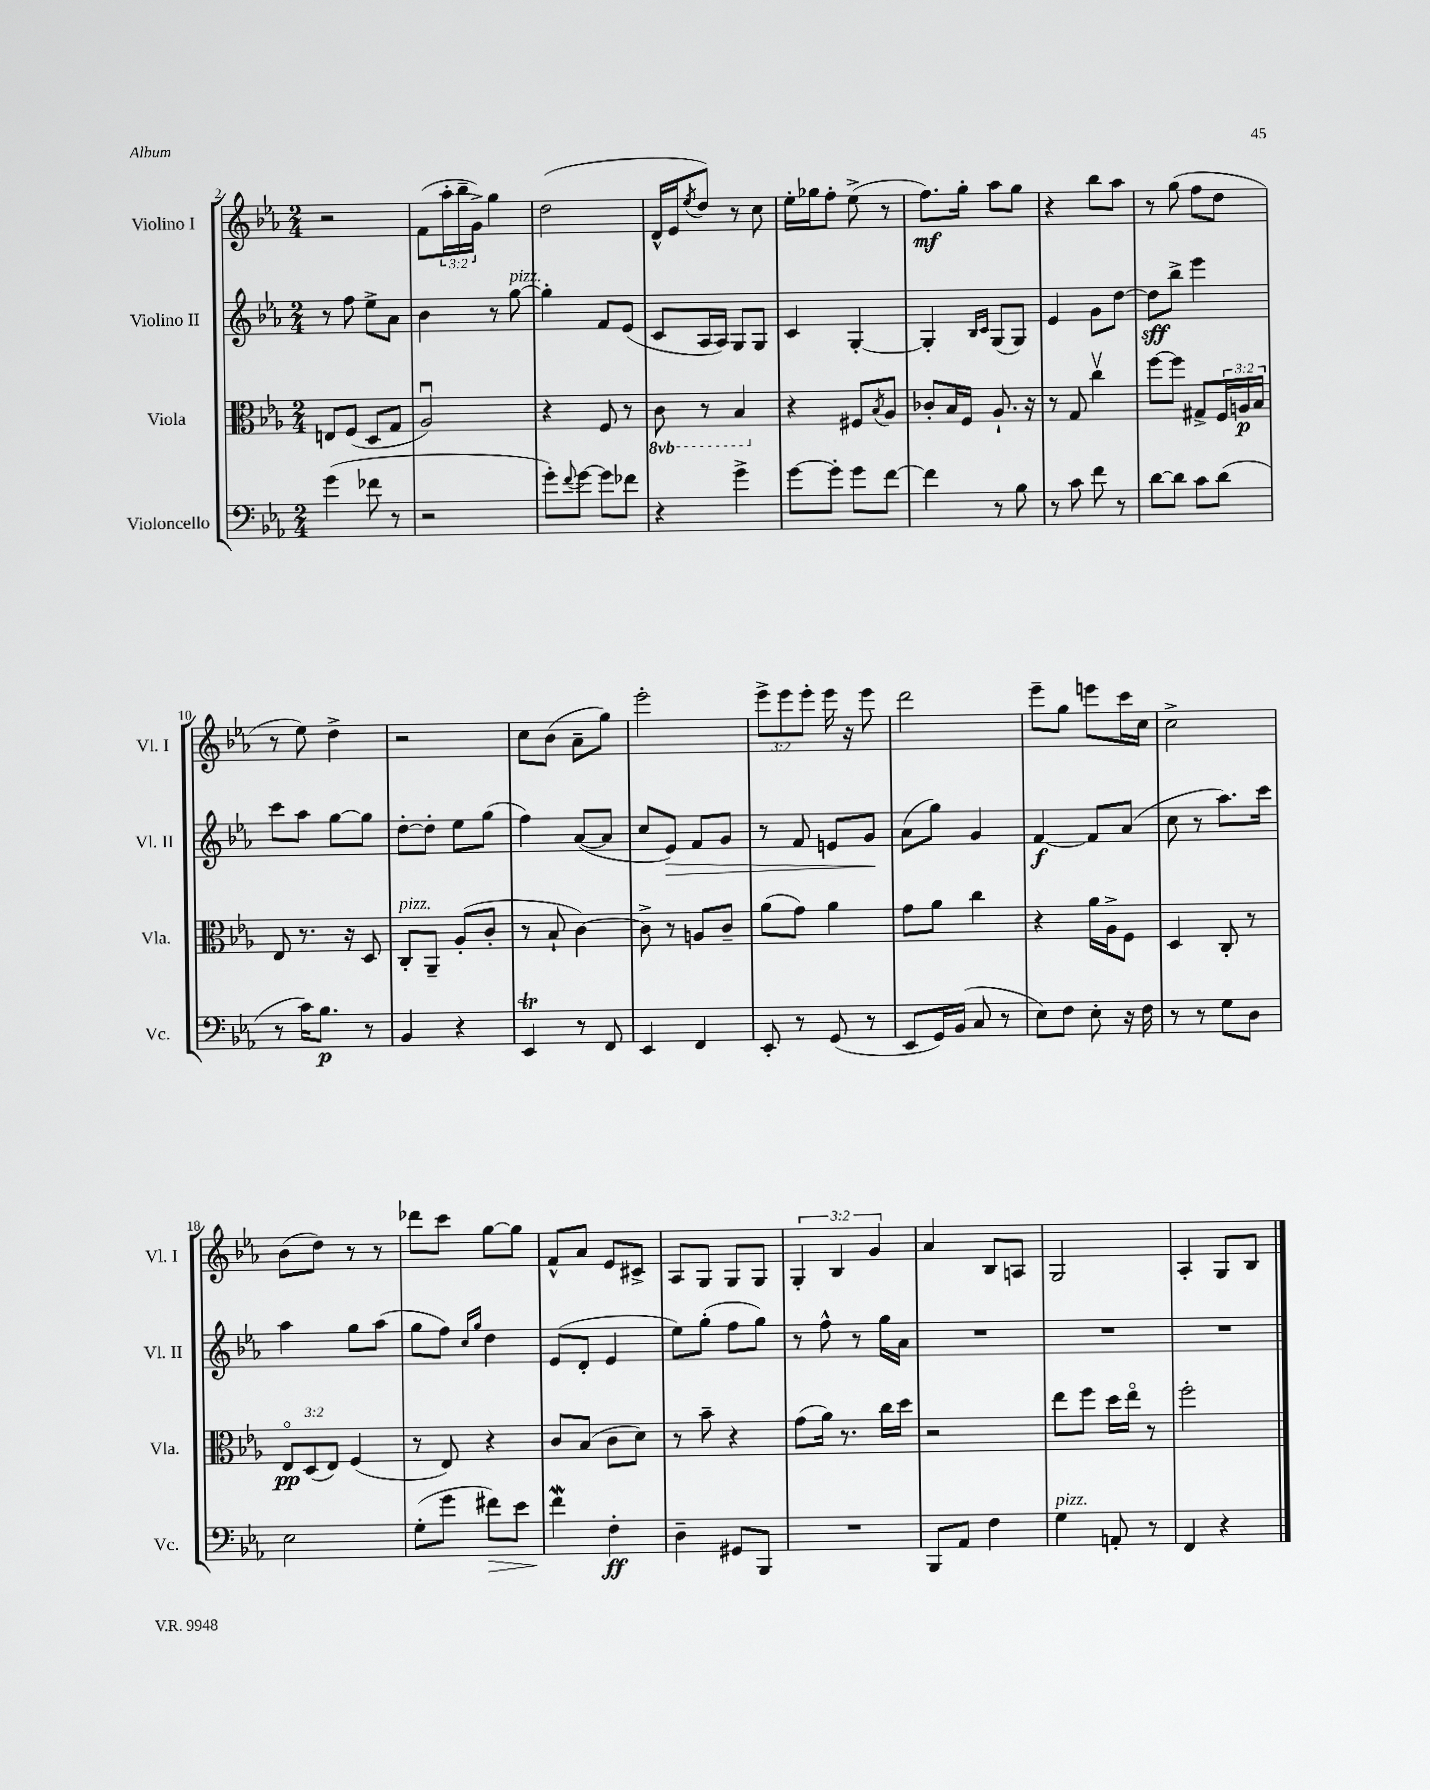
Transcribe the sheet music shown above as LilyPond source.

<<
\new StaffGroup <<
\new Staff = "s0" \with { instrumentName = "Violino I" shortInstrumentName = "Vl. I" } {
    \clef treble \key ees \major \numericTimeSignature \time 2/4 \override Staff.TupletNumber.text = #tuplet-number::calc-fraction-text
    r2 |
    f'8( \tuplet 3/2 { aes''16-. bes''16-- g'16->) } g''4 |
    d''2( |
    d'16-^ ees'16 \acciaccatura { ees''8 } d''8) r8 c''8 |
    ees''16-. ges''16 f''8-. ees''8->( r8 |
    f''8.\mf) g''16-. aes''8 g''8 |
    r4 bes''8 aes''8 |
    r8 g''8( f''8 d''8 |
    r8 ees''8) d''4-> |
    r2 |
    c''8 bes'8( aes'8-- g''8) |
    ees'''2-. |
    \tuplet 3/2 { ees'''8-> ees'''8 ees'''8-. } ees'''16 r16 ees'''8 |
    d'''2 |
    ees'''8-- g''8 e'''8 c'''16 c''16 |
    c''2-> |
    bes'8( d''8) r8 r8 |
    des'''8 c'''8 g''8~ g''8 |
    f'8-^ aes'8 ees'8 cis'8-> |
    aes8 g8 g8 g8 |
    \tuplet 3/2 { g4-. bes4 g'4 } |
    aes'4 bes8 a8 |
    g2 |
    aes4-. g8 bes8 \bar "|." |
}
\new Staff = "s1" \with { instrumentName = "Violino II" shortInstrumentName = "Vl. II" } {
    \clef treble \key ees \major \numericTimeSignature \time 2/4
    r8 f''8 ees''8-> aes'8 |
    bes'4 r8 g''8~^\markup { \italic "pizz." } |
    g''4-. f'8 ees'8( |
    c'8 aes16 aes16) g8 g8 |
    c'4 g4~-. |
    g4-. \grace { bes16 c'16 } g8( g8) |
    ees'4 g'8 d''8~ |
    d''8\sff bes''8-> ees'''4 |
    c'''8 aes''8 g''8~ g''8 |
    d''8~-. d''8-. ees''8 g''8( |
    f''4) aes'8~( aes'8 |
    c''8 ees'8\>) f'8 g'8 |
    r8 f'8 e'8 g'8\! |
    aes'8( g''8) g'4 |
    f'4~\f f'8 aes'8( |
    c''8 r8 aes''8.) c'''16 |
    aes''4 g''8 aes''8( |
    g''8 f''8) \grace { c''16 g''16 } d''4 |
    ees'8( d'8-. ees'4 |
    ees''8) g''8-.( f''8 g''8) |
    r8 f''8-^ r8 g''16 aes'16 |
    R2 |
    R2 |
    R2 \bar "|." |
}
\new Staff = "s2" \with { instrumentName = "Viola" shortInstrumentName = "Vla." } {
    \clef alto \key ees \major \numericTimeSignature \time 2/4 \override Staff.TupletNumber.text = #tuplet-number::calc-fraction-text \set Staff.ottavationMarkups = #ottavation-simple-ordinals
    e8 f8( d8 g8 |
    aes2\downbow) |
    r4 f8 r8 |
    \ottava #-1 c8 r8 bes,4 \ottava #0 |
    r4 fis8 \acciaccatura { bes8 } aes8 |
    ces'8-. bes16 f16 aes8.-! r16 |
    r8 g8 c''4\upbow |
    f''8~ f''8 gis8-> \tuplet 3/2 { f16 a16\p bes16 } |
    ees8 r8. r16 d8 |
    c8-.^\markup { \italic "pizz." } aes,8-- aes8-.( c'8-. |
    r8 bes8-! c'4~) |
    c'8-> r8 a8 c'8-- |
    aes'8( g'8) aes'4 |
    g'8 aes'8 c''4 |
    r4 aes'16 aes16-> f8 |
    d4 c8-. r8 |
    \tuplet 3/2 { ees8\flageolet\pp d8( ees8) } f4( |
    r8 ees8) r4 |
    c'8 bes8( c'8 d'8) |
    r8 bes'8-- r4 |
    g'8( aes'16) r8. c''16 d''16 |
    r2 |
    ees''8 f''8 d''16 ees''16\flageolet r8 |
    f''2-. \bar "|." |
}
\new Staff = "s3" \with { instrumentName = "Violoncello" shortInstrumentName = "Vc." } {
    \clef bass \key ees \major \numericTimeSignature \time 2/4
    g'4( fes'8 r8 |
    r2 |
    g'8-.) \appoggiatura { f'8 } g'8~ g'8 fes'8 |
    r4 g'4-> |
    g'8~ g'8-. g'8 f'8~ |
    f'4 r8 bes8 |
    r8 c'8 f'8 r8 |
    d'8~ d'8 c'8 d'8( |
    r8 c'16) bes8.\p r8 |
    bes,4 r4 |
    ees,4\trill r8 f,8 |
    ees,4 f,4 |
    ees,8-. r8 g,8( r8 |
    ees,8 g,16) bes,16( c8 r8 |
    ees8) f8 ees8-. r16 f16 |
    r8 r8 g8 d8 |
    ees2 |
    g8-.( g'8 fis'8\>) ees'8 |
    f'4\mordent\! f4-.\ff |
    d4-- gis,8 bes,,8 |
    R2 |
    bes,,8 aes,8 f4 |
    g4^\markup { \italic "pizz." } a,8-. r8 |
    f,4 r4 \bar "|." |
}
>>
>>
\layout { \context { \Score currentBarNumber = #2 } }
